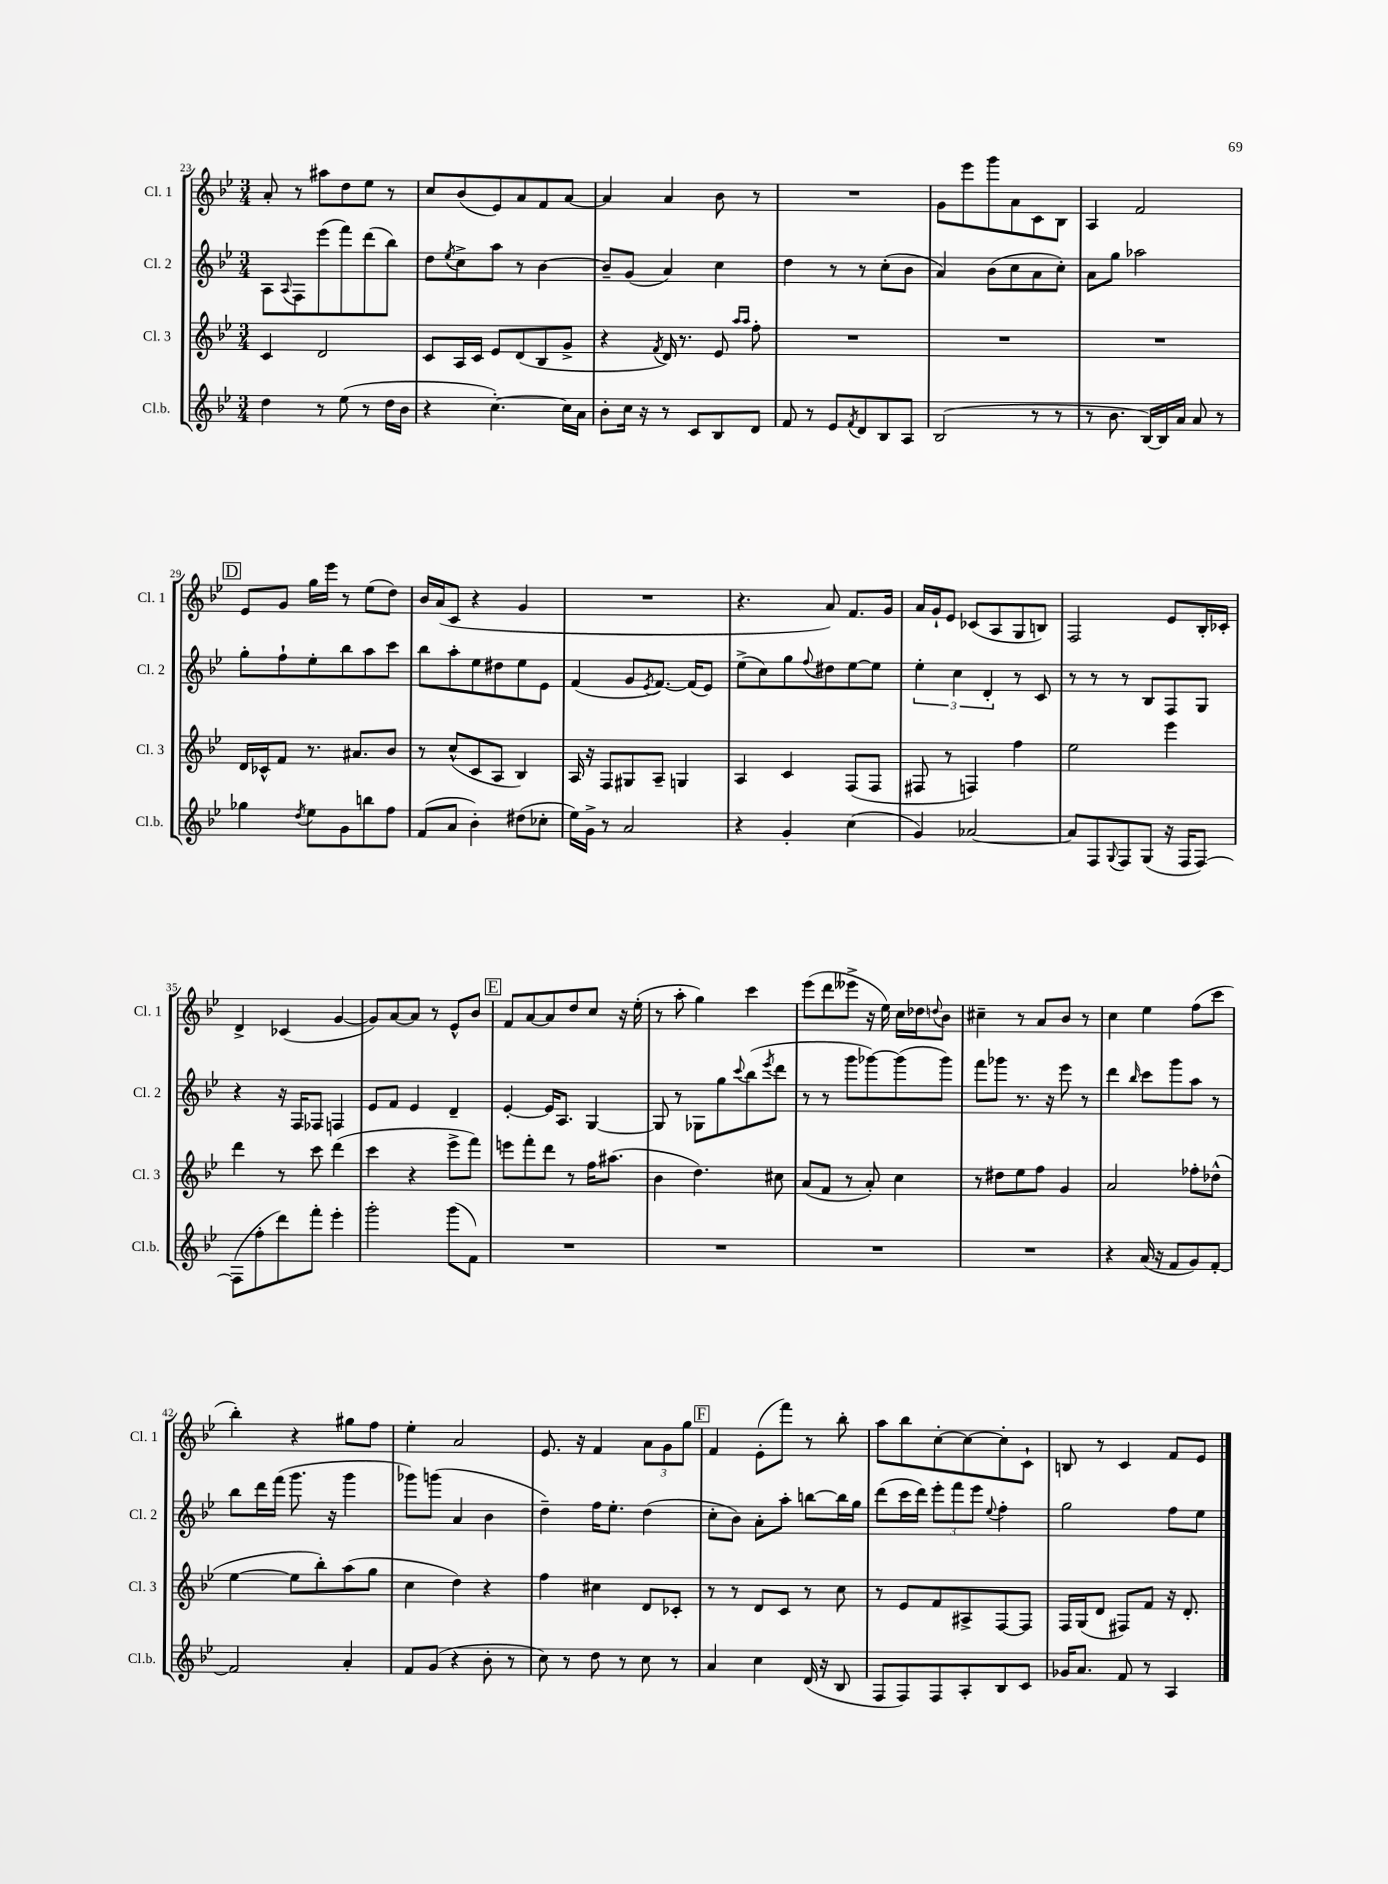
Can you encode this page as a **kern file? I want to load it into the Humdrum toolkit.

**kern	**kern	**kern	**kern
*staff4	*staff3	*staff2	*staff1
*clefG2	*clefG2	*clefG2	*clefG2
*k[b-e-]	*k[b-e-]	*k[b-e-]	*k[b-e-]
*M3/4	*M3/4	*M3/4	*M3/4
4dd	4c	8A	8a'
.	.	8qqA	.
.	.	8F	8r
8r	2d	(8eee-	8aa#
(8ee-	.	8fff)	8dd
8r	.	(8ddd	8ee-
16dd	.	8bb-)	8r
16b-	.	.	.
=	=	=	=
4r	8c	8dd	8cc
.	.	8qee-	.
.	16A	8cc^	(8b-
.	16c	.	.
[4.cc')	8e-	8aa	8e-)
.	(8d	8r	8a
.	8B-	[4b-	8f
16cc]	8g^	.	[8a
16a	.	.	.
=	=	=	=
8b-'	4r	8b-~]	4a]
16cc	.	(8g	.
16r	.	.	.
.	8qf	.	.
8r	16d)	4a)	4a
.	8.r	.	.
8c	.	.	.
8B-	8e-	4cc	8b-
.	16qqaa	.	.
.	16qqaa	.	.
8d	8ff'	.	8r
=	=	=	=
8f	2.r	4dd	2.r
8r	.	.	.
8e-	.	8r	.
8qf	.	.	.
8d	.	8r	.
8B-	.	(8cc'	.
8A	.	8b-	.
=	=	=	=
(2B-	2.r	4a)	8g
.	.	.	8eee-
.	.	(8b-	8ggg
.	.	8cc	8a
8r	.	8a	8c
8r	.	8cc')	8B-
=	=	=	=
8r	2.r	8a	4A
8.b-	.	8gg	.
.	.	2aa-	2f
[16B-)	.	.	.
16B-]	.	.	.
16a	.	.	.
8a	.	.	.
8r	.	.	.
=	=	=	=
4gg-	16d	8gg'	8e-
.	16c-^^	.	.
.	8f	8ff`	8g
8qdd	.	.	.
8ee-	8.r	8ee-'	16gg
.	.	.	16eee-
8g	.	8bb-	8r
.	8.a#	.	.
8bb	.	8aa	(8ee-
8ff	8b-	8ccc	8dd)
=	=	=	=
(8f	8r	8bb-	16b-
.	.	.	(16a
8a	(8cc^^	8aa'	8c
4b-')	8c	8ee-	4r
.	8A	8dd#	.
(8dd#	4B-)	8ee-	4g
8cc-'	.	8e-	.
=	=	=	=
16ee-)	16A	(4f	2.r
16g^	16r	.	.
8r	8F	.	.
2a	8G#	8g	.
.	.	8qe-	.
.	8A~	[8.f)	.
.	4G	.	.
.	.	(16f]	.
.	.	8e-)	.
=	=	=	=
4r	4A	(8ee-^	4.r
.	.	8cc)	.
4g'	4c	8gg	.
.	.	8qqff	.
.	.	8dd#	8a)
(4cc	(8F	[8ee-	8.f
.	8F	8ee-]	.
.	.	.	16g
=	=	=	=
4g)	8F#	6ee-'	16a
.	.	.	16g`
.	8r	.	8e-
.	.	6cc	.
[2a-	4F)	.	(8c-
.	.	6d'	.
.	.	.	8A
.	4ff	8r	8G
.	.	8c	8B)
=	=	=	=
8a-]	2ee-	8r	2F
8F	.	8r	.
8qqG	.	.	.
8F	.	8r	.
(8G	.	8B-	.
16r	4eee-	8F	8e-
16F	.	.	.
[8F)	.	8G	16B-'
.	.	.	16c-'
=	=	=	=
(8F]	4ddd	4r	4d^
8ff'	.	.	.
8ddd)	8r	16r	(4c-
.	.	16F	.
8fff'	8ccc	8F-	.
4eee-'	(4ddd	4F	[4g
=	=	=	=
2ggg'	4ccc	8e-	8g])
.	.	8f	[8a
.	4r	4e-	8a]
.	.	.	8r
(8ggg	8eee-^	4d~	8e-^^
8f)	8fff)	.	8b-
=	=	=	=
2.r	8eee	[4e-'	8f
.	8fff'	.	[8a
.	8ddd	16e-]	8a]
.	.	8.A	.
.	8r	.	8dd
.	16ff	[4G	8cc
.	(8.aa#	.	.
.	.	.	16r
.	.	.	(16ee-'
=	=	=	=
2.r	4b-	8G]	8r
.	.	8r	8aa'
.	4.dd)	8G-	4gg)
.	.	8gg	.
.	.	8qqccc	.
.	.	(8bb-	4ccc
.	.	8qeee-	.
.	8cc#	8ddd	.
=	=	=	=
2.r	(8a	8r	(8eee-
.	8f	8r	8ddd
.	8r	8ggg	8eee--^
.	8a')	[8ggg-)	16r
.	.	.	16ee-)
.	4cc	(8ggg-]	16cc
.	.	.	16dd-
.	.	.	8qqdd
.	.	8ggg-)	8b-
=	=	=	=
2.r	8r	8fff	4cc#~
.	8dd#	8ggg-	.
.	8ee-	8.r	8r
.	8ff	.	8a
.	.	16r	.
.	4g	8eee-	8b-
.	.	8r	8r
=	=	=	=
4r	2a	4ddd	4cc
.	.	16qqbb-	.
(16a	.	8ccc	4ee-
16r	.	.	.
8f	.	8ggg	.
8g)	8ff-'	8aa	(8ff
[8f'	(8dd-^^	8r	8ccc
=	=	=	=
2f]	[4ee-	8bb-	4bb-')
.	.	16ddd	.
.	.	(16fff	.
.	8ee-]	8.ggg	4r
.	8bb-')	.	.
.	.	16r	.
4a'	(8aa	4ggg	8gg#
.	8gg	.	8ff
=	=	=	=
8f	4cc	8ggg-)	4ee-'
(8g	.	(8ggg	.
4r	4dd)	4a	2a
8b-'	4r	4b-	.
8r	.	.	.
=	=	=	=
8cc)	4ff	4dd~)	8.e-
8r	.	.	.
.	.	.	16r
8dd	4cc#	16ff	4f
.	.	8.ee-'	.
8r	.	.	.
8cc	8d	(4dd	12a
.	.	.	12g
8r	8c-'	.	.
.	.	.	12gg
=	=	=	=
4a	8r	8cc'	4f
.	8r	8b-)	.
4cc	8d	8a'	(8e-'
.	8c	8aa'	8fff)
(16d	8r	[8bb	8r
16r	.	.	.
8B-	8cc	16bb]	8bb-'
.	.	16gg	.
=	=	=	=
8F	8r	(8ddd	8aa
8F)	8e-	16ccc	8bb-
.	.	16ddd)	.
8F	8f	12eee-'	[8cc'
.	.	12fff	.
8A'	8A#^	.	8cc_
.	.	12eee-	.
.	.	8qqee-	.
8B-	[8F	4ff'	8cc']
8c	8F]	.	8c`
=	=	=	=
16g-	16F	2gg	8B
8.a	(16G	.	.
.	8d	.	8r
8f	8F#)	.	4c
8r	8f	.	.
4A	16r	8ff	8f
.	8.d'	.	.
.	.	8ee-	8e-
==	==	==	==
*-	*-	*-	*-
